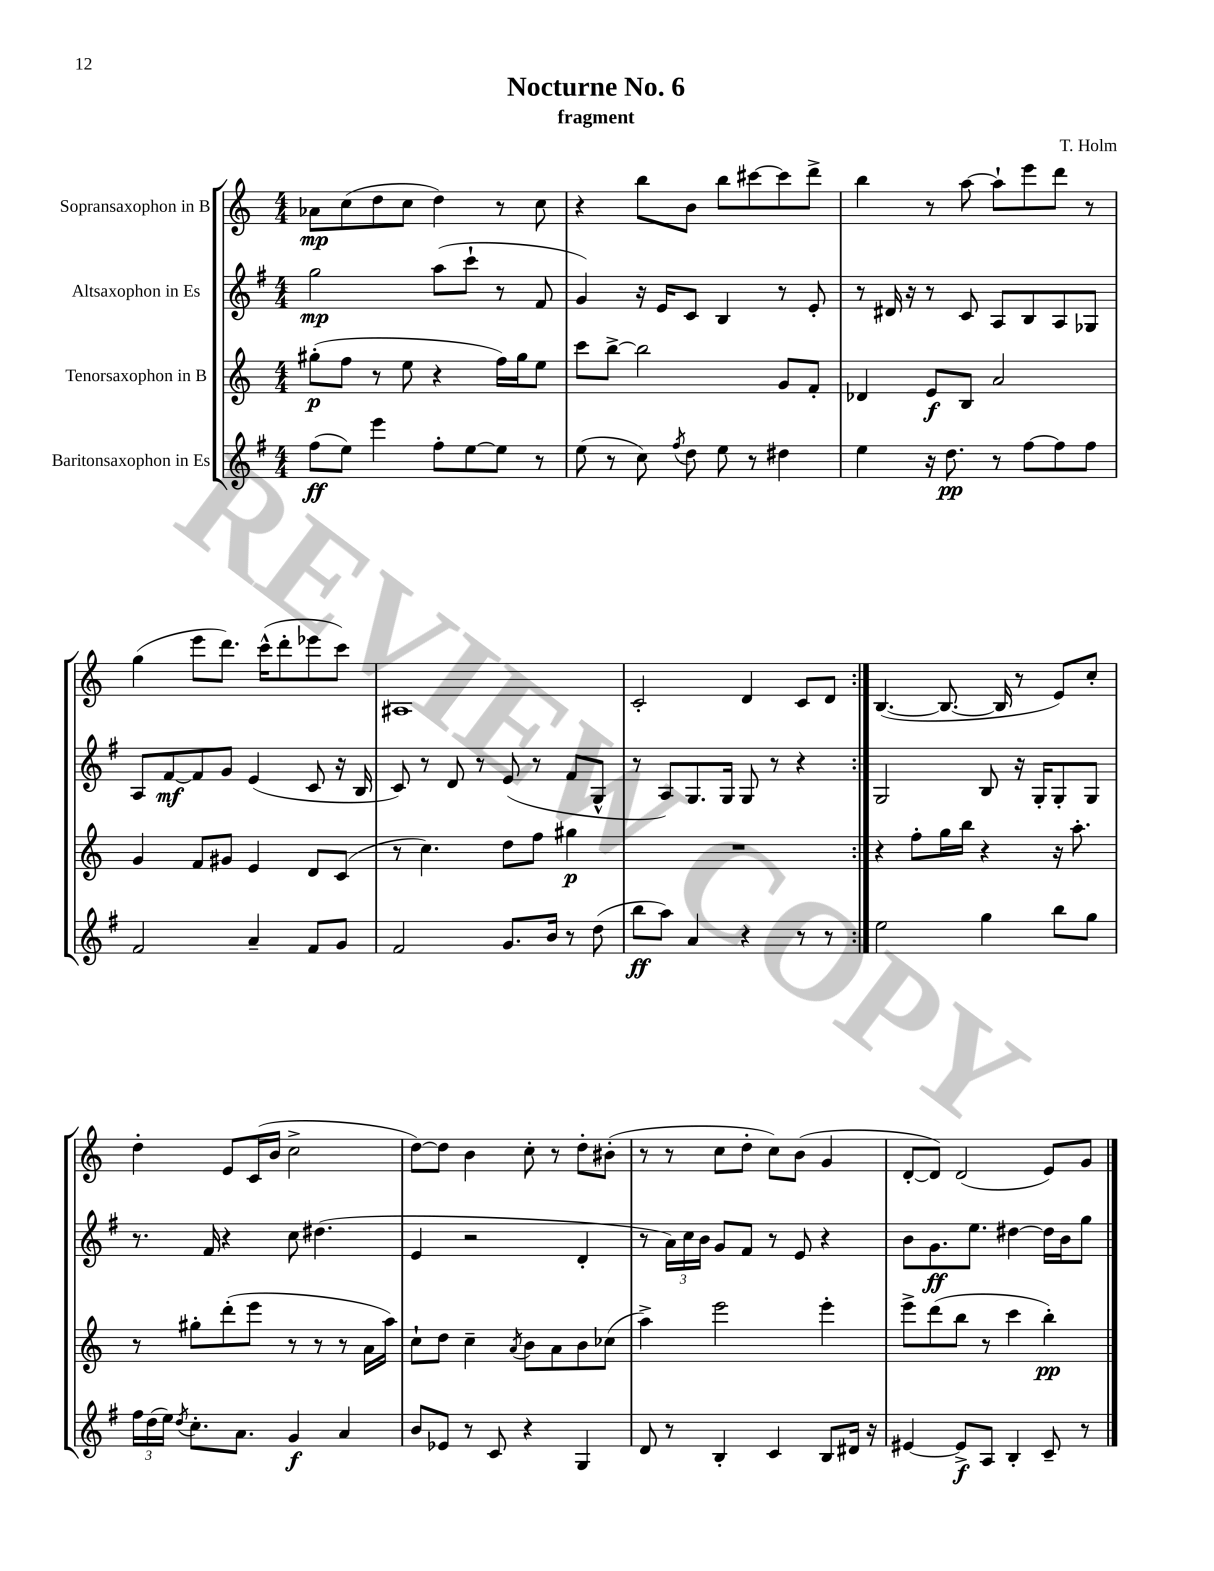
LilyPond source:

\header { title = "Nocturne No. 6" composer = "T. Holm" subtitle = "fragment" }
<<
\new StaffGroup <<
\new Staff = "s0" \with { instrumentName = "Sopransaxophon in B" } {
    \clef treble \key c \major \numericTimeSignature \time 4/4
    \autoBeamOff \repeat volta 2 { aes'8[\mp c''8( d''8 c''8] d''4) r8 c''8 |
    r4 b''8[ b'8] b''8[ cis'''8~ cis'''8 d'''8]-> |
    b''4 r8 a''8~ a''8[-! e'''8 d'''8] r8 |
    g''4( e'''8[ d'''8.]) c'''16[-^( d'''8-. ees'''8 c'''8]) |
    ais1 |
    c'2-. d'4 c'8[ d'8] | }
    b4.~( b8.~ b16 r8 e'8[) c''8]-. |
    d''4-. e'8[ c'16( b'16] c''2-> |
    d''8[~) d''8] b'4 c''8-. r8 d''8[-. bis'8]-.( |
    r8 r8 c''8[ d''8]-. c''8[) b'8]( g'4 |
    d'8[~-. d'8]) d'2( e'8[) g'8] \bar "|." |
}
\new Staff = "s1" \with { instrumentName = "Altsaxophon in Es" } {
    \clef treble \key g \major \numericTimeSignature \time 4/4
    \autoBeamOff \repeat volta 2 { g''2\mp a''8[( c'''8]-! r8 fis'8 |
    g'4) r16 e'16[ c'8] b4 r8 e'8-. |
    r8 dis'16 r16 r8 c'8 a8[ b8 a8 ges8] |
    a8[ fis'8~\mf fis'8 g'8] e'4( c'8 r16 b16 |
    c'8) r8 d'8 r8 e'8( r8 fis'8[ g8]-^ |
    r8 a8[) g8. g16] g8 r8 r4 | }
    g2 b8 r16 g16[-. g8-. g8] |
    r8. fis'16 r4 c''8 dis''4.( |
    e'4 r2 d'4-. |
    r8 \tuplet 3/2 { a'16[) c''16 b'16] } g'8[ fis'8] r8 e'8 r4 |
    b'8[ g'8.\ff e''8.] dis''4~ dis''16[ b'16 g''8] \bar "|." |
}
\new Staff = "s2" \with { instrumentName = "Tenorsaxophon in B" } {
    \clef treble \key c \major \numericTimeSignature \time 4/4
    \autoBeamOff \repeat volta 2 { gis''8[-.\p( f''8] r8 e''8 r4 f''16[) gis''16 e''8] |
    c'''8[ b''8]~-> b''2 g'8[ f'8]-. |
    des'4 e'8[\f b8] a'2 |
    g'4 f'8[ gis'8] e'4 d'8[ c'8]( |
    r8 c''4.) d''8[ f''8] gis''4\p |
    R1 | }
    r4 f''8[-. g''16 b''16] r4 r16 a''8.-. |
    r8 gis''8[-. d'''8-.( e'''8] r8 r8 r8 a'16[ a''16]) |
    c''8[-! d''8] c''4-- \acciaccatura { a'8 } b'8[ a'8 b'8 ces''8]( |
    a''4->) e'''2 e'''4-. |
    e'''8[-> d'''8( b''8] r8 c'''4 b''4-.\pp) \bar "|." |
}
\new Staff = "s3" \with { instrumentName = "Baritonsaxophon in Es" } {
    \clef treble \key g \major \numericTimeSignature \time 4/4
    \autoBeamOff \repeat volta 2 { fis''8[\ff( e''8]) e'''4 fis''8[-. e''8~ e''8] r8 |
    e''8( r8 c''8) \acciaccatura { fis''8 } d''8 e''8 r8 dis''4 |
    e''4 r16 d''8.\pp r8 fis''8[~ fis''8 fis''8] |
    fis'2 a'4-- fis'8[ g'8] |
    fis'2 g'8.[ b'16] r8 d''8( |
    b''8[\ff a''8]) a'4 r4 r8 r8 | }
    e''2 g''4 b''8[ g''8] |
    \tuplet 3/2 { fis''16[ d''16( e''16]) } \acciaccatura { d''8 } c''8.[-. a'8.] g'4\f a'4 |
    b'8[ ees'8] r8 c'8 r4 g4 |
    d'8 r8 b4-. c'4 b8[ dis'16] r16 |
    eis'4~ eis'8[->\f a8] b4-. c'8-- r8 \bar "|." |
}
>>
>>
\layout { \context { \Score \remove "Bar_number_engraver" } }
